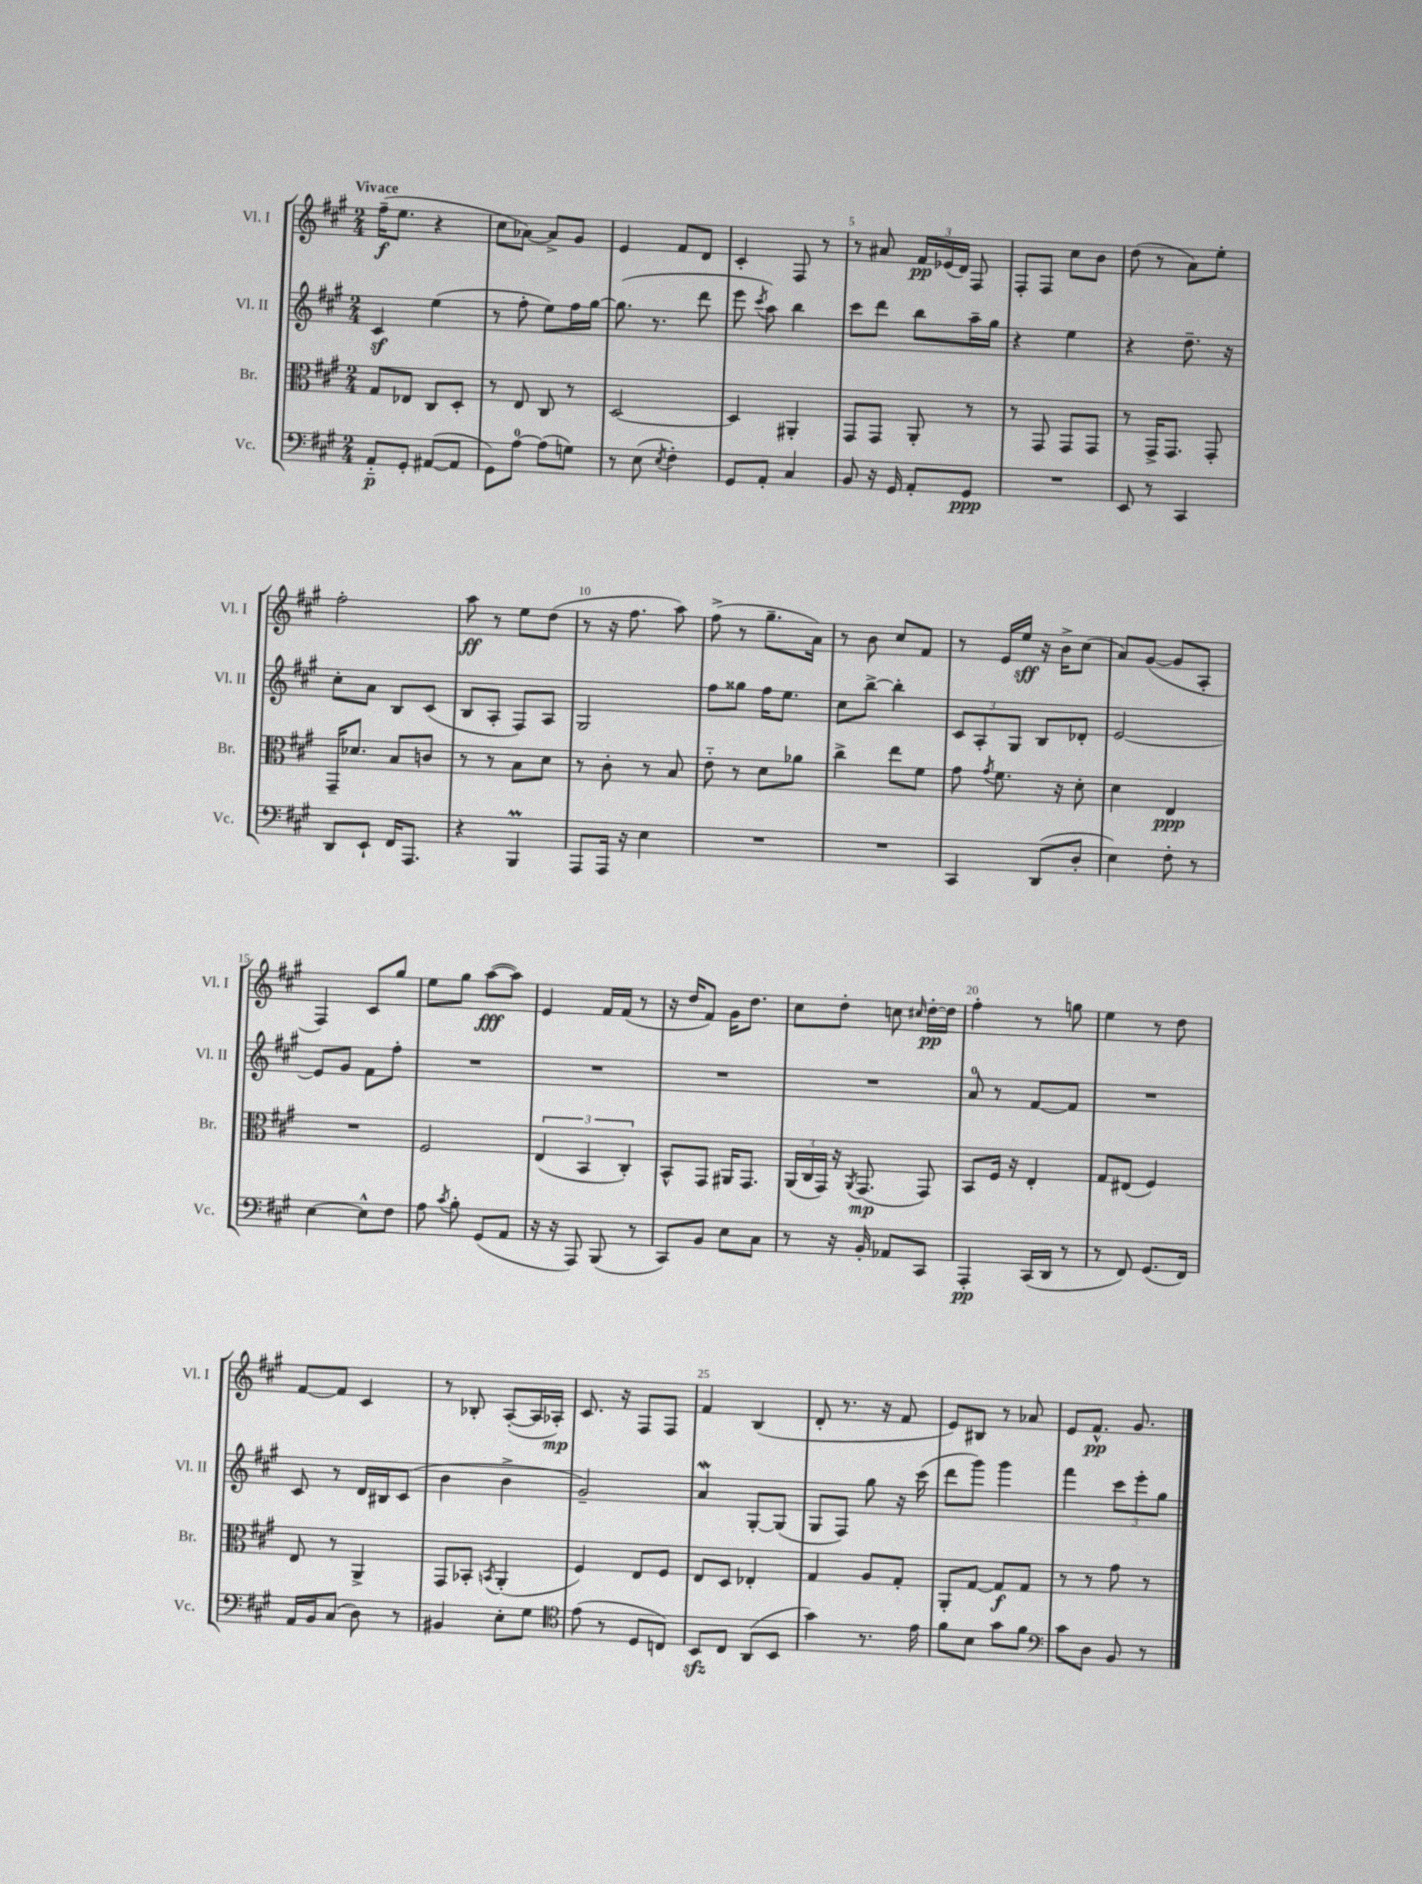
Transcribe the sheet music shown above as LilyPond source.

<<
\new StaffGroup <<
\new Staff = "s0" \with { instrumentName = "Vl. I" shortInstrumentName = "Vl. I" } {
    \clef treble \key a \major \numericTimeSignature \time 2/4 \tempo "Vivace"
    \autoBeamOff fis''16[--\f( e''8.] r4 |
    cis''8[ aes'8]~) aes'8[-> gis'8] |
    e'4 fis'8[ d'8] |
    cis'4-. fis8 r8 |
    r8 ais'8 \tuplet 3/2 { fis'16[\pp ees'16( d'16]) } fis8 |
    fis8[-. fis8] cis''8[ b'8] |
    d''8( r8 a'8[) e''8]-. |
    fis''2-. |
    a''8\ff r8 e''8[ d''8]( |
    r8 r16 fis''8. a''8) |
    fis''8->( r8 gis''8.[-- a'16]) |
    r8 b'8 cis''8[ fis'8] |
    r8 e'16[ e''16]\sff r16 b'16[-> cis''8]( |
    a'8[) gis'8]~( gis'8[ a8]-. |
    fis4) cis'8[ gis''8] |
    e''8[ gis''8] a''8[~\fff( a''8]) |
    e'4 fis'16[ fis'16]( r8 |
    r16 d''16[ fis'8]) gis'16[ d''8.] |
    cis''8[ d''8]-. c''8 \grace { cis''16 } d''16[~-.\pp d''16] |
    fis''4-. r8 g''8 |
    e''4 r8 d''8 |
    fis'8[~ fis'8] cis'4 |
    r8 bes8-. a8[~-.( a16 aes16]-.\mp) |
    cis'8. r16 fis8[ fis8] |
    fis'4 b4( |
    d'8-. r8. r16 fis'8 |
    e'8[) bis8] r8 aes'8 |
    e'8[ fis'8.]-^\pp gis'8. \bar "|." |
}
\new Staff = "s1" \with { instrumentName = "Vl. II" shortInstrumentName = "Vl. II" } {
    \clef treble \key a \major \numericTimeSignature \time 2/4
    \autoBeamOff cis'4\sf e''4( |
    r8 fis''8-. e''8[) fis''16 gis''16]~ |
    gis''8.( r8. d'''8 |
    e'''8 \acciaccatura { cis'''8 } a''8) b''4 |
    cis'''8[ d'''8] b''8[ a''16-- gis''16] |
    r4 e''4 |
    r4 d''8.-- r16 |
    cis''8[-. a'8] b8[ cis'8]( |
    b8[ a8]-. fis8[) a8] |
    gis2 |
    fis''8[ gisis''8] fis''16[ e''8.] |
    cis''8[ b''8]~-> b''4-. |
    \tuplet 3/2 { cis'8[ a8-. gis8] } b8[ des'8]-. |
    e'2~ |
    e'8[ gis'8] fis'8[ fis''8]-. |
    R2 |
    R2 |
    R2 |
    R2 |
    a'8-0 r8 fis'8[~ fis'8] |
    R2 |
    cis'8 r8 d'16[ bis16 cis'8]( |
    b'4 b'4-> |
    gis'2--) |
    a'4\mordent gis8[~-. gis8]( |
    gis8[ fis8]) gis''8 r16 cis'''16( |
    d'''8[ gis'''8]) gis'''4 |
    fis'''4 \tuplet 3/2 { cis'''8[ e'''8-. gis''8] } \bar "|." |
}
\new Staff = "s2" \with { instrumentName = "Br." shortInstrumentName = "Br." } {
    \clef alto \key a \major \numericTimeSignature \time 2/4
    \autoBeamOff gis8[ ees8] cis8[ d8]-. |
    r8 e8 cis8 r8 |
    d2~ |
    d4 ais,4-. |
    gis,8[ gis,8] a,8-. r8 |
    r8 gis,8 gis,8[ gis,8] |
    r8 gis,16[-> gis,8.] gis,8-. |
    gis,16[-- des'8.] b8[ c'8] |
    r8 r8 b8[ d'8] |
    r8 cis'8-. r8 b8 |
    e'8-_ r8 d'8[ aes'8] |
    cis''4-> e''8[ fis'8] |
    gis'8 \acciaccatura { gis'8 } fis'8. r16 d'8-. |
    d'4 e4\ppp |
    R2 |
    fis2 |
    \tuplet 3/2 { e4( b,4 cis4-.) } |
    b,8[-^ gis,8] ais,16[ gis,8.] |
    \tuplet 3/2 { a,16[( cis16 gis,16]) } r16 \acciaccatura { a,8 } gis,8.\mp( gis,8) |
    b,8[ fis16] r16 e4-. |
    gis8[ eis8]( fis4) |
    e8 r8 a,4-> |
    gis,8[ bes,8]-. \acciaccatura { b,8 } a,4-.( |
    fis4) e8[ fis8] |
    e8[ d8] ees4-. |
    gis4 a8[ gis8]-. |
    a,8[-. gis8]~ gis8[\f gis8] |
    r8 r8 gis'8 r8 \bar "|." |
}
\new Staff = "s3" \with { instrumentName = "Vc." shortInstrumentName = "Vc." } {
    \clef bass \key a \major \numericTimeSignature \time 2/4
    \autoBeamOff a,8[-_\p gis,8]-. ais,8[~( ais,8] |
    gis,8[) a8]-0~ a8[( g8]) |
    r8 e8( \acciaccatura { e8 } fis4-.) |
    gis,8[ a,8]-. cis4 |
    b,8 r16 gis,16 a,8[-. gis,8]\ppp |
    R2 |
    e,8 r8 cis,4 |
    d,8[ e,8]-! fis,16[ a,,8.] |
    r4 b,,4\prall |
    a,,8[ a,,16] r16 e4 |
    R2 |
    R2 |
    cis,4 d,8[( d8]-. |
    e4) fis8-. r8 |
    e4~ e8[-^ fis8] |
    a8 \acciaccatura { cis'8 } b8-. gis,8[( a,8] |
    r16 r16 a,,8) b,,8( r8 |
    cis,8[) b,8] e8[ cis8] |
    r8 r16 b,16-. aes,8[ cis,8] |
    a,,4-.\pp cis,16[( d,16] r8 |
    r8 fis,8) gis,8.[( fis,16]) |
    a,16[ b,16 cis8]( d8) r8 |
    bis,4 e8[-. gis8] |
    \clef tenor e'8( r8 d8[ c8]) |
    b,8[\sfz cis8] a,8[( b,8] |
    gis'4) r8. e'16 |
    fis'8[ b8] gis'8[ fis'8] |
    \clef bass cis'8[ d8] b,8 r8 \bar "|." |
}
>>
>>
\layout { \context { \Score \override BarNumber.break-visibility = ##(#f #t #t) barNumberVisibility = #(every-nth-bar-number-visible 5) } }
